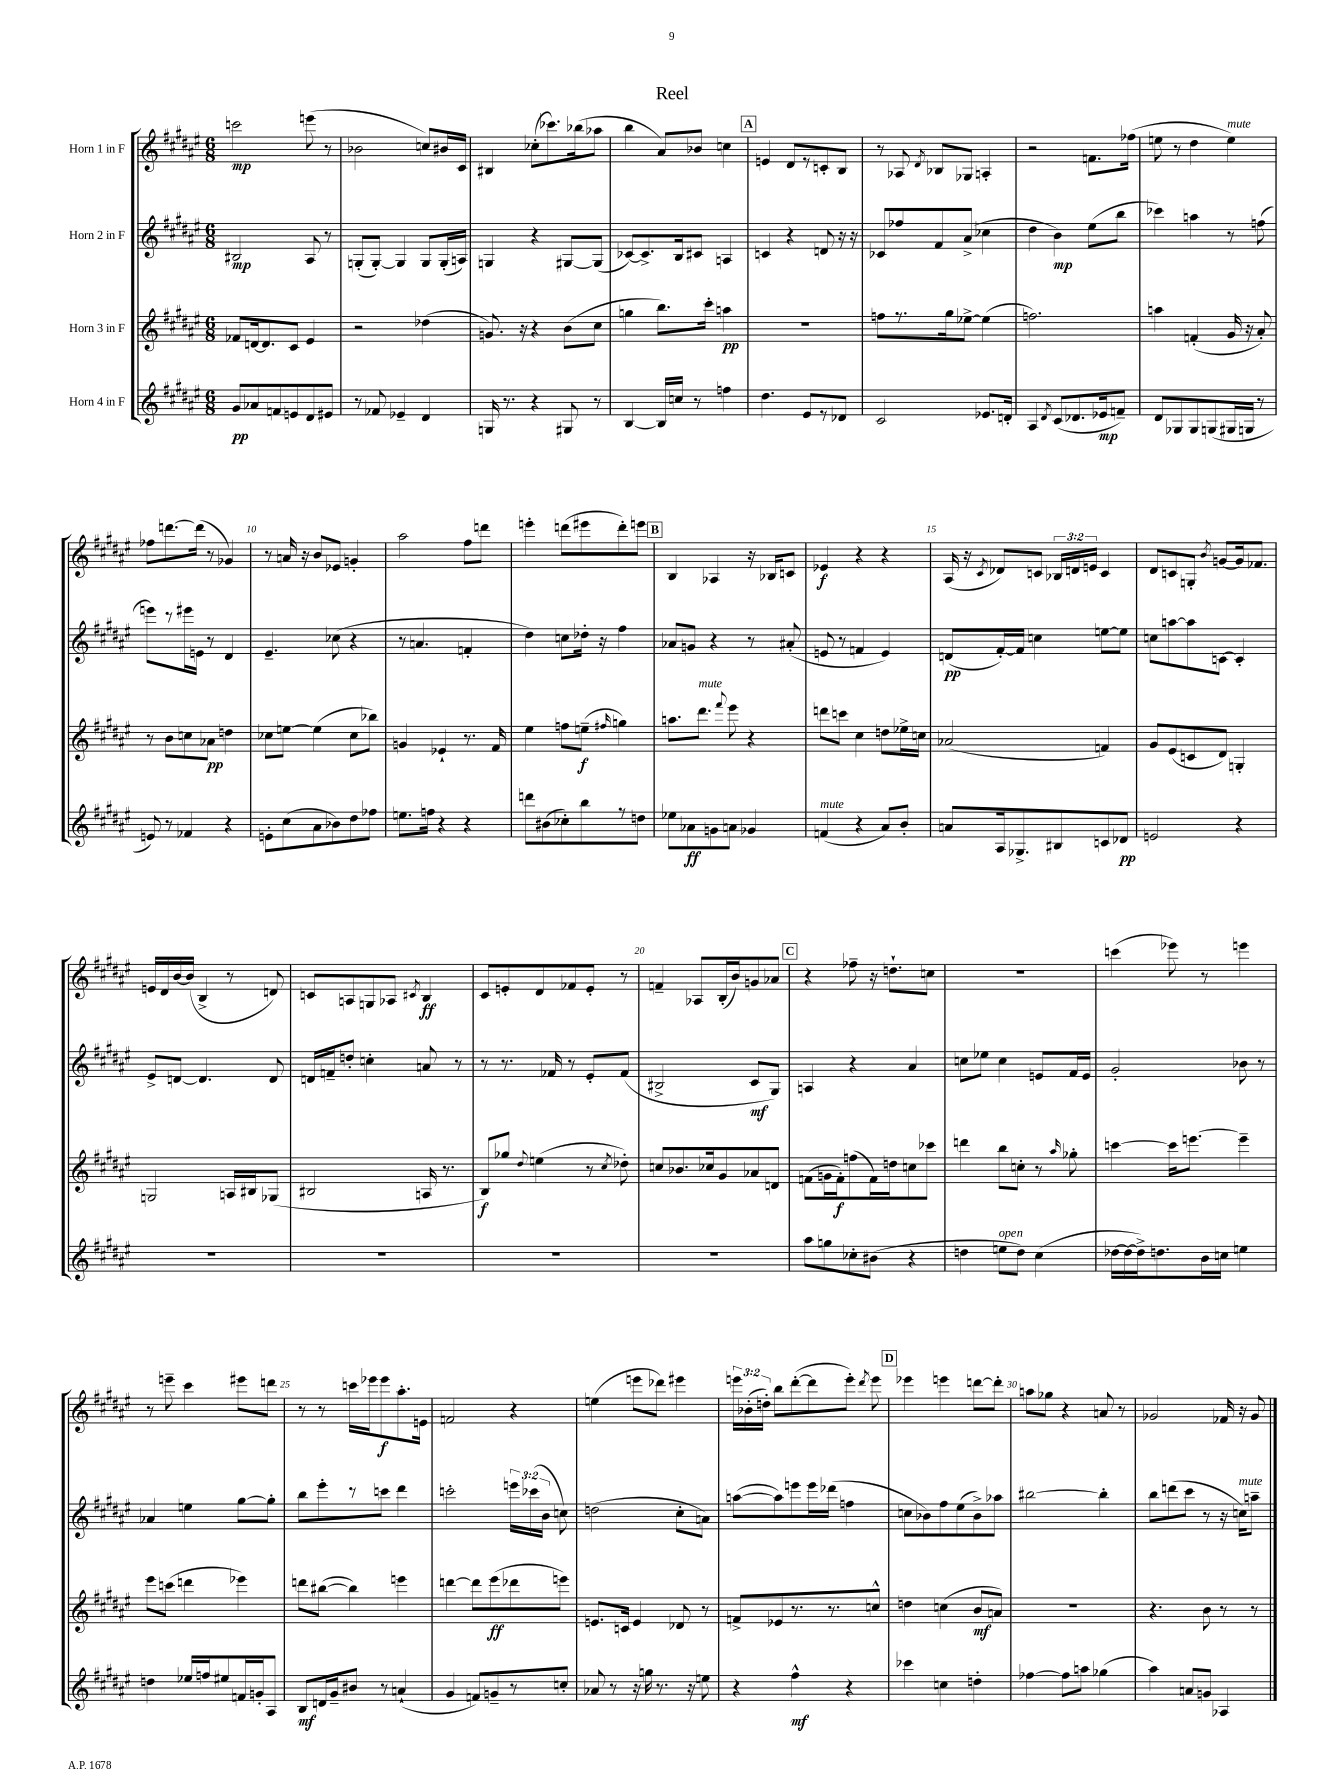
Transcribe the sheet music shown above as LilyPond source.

\header { title = "Reel" }
<<
\new StaffGroup <<
\new Staff = "s0" \with { instrumentName = "Horn 1 in F" } {
    \clef treble \key fis \major \numericTimeSignature \time 6/8 \override Staff.TupletNumber.text = #tuplet-number::calc-fraction-text
    \autoBeamOff c'''2\mp e'''8( r8 |
    bes'2 c''8[) bis'16 cis'16] |
    bis4 ces''8[-.( ces'''8.) bes''16( aes''8] |
    b''4 ais'8[) bes'8] c''4 |
    \mark \markup { \box "A" } e'4 dis'8[ r8 c'8-. b8] |
    r8 aes8 \acciaccatura { dis'8 } bes8[ ges8] a4-. |
    r2 f'8.[ fes''16]( |
    e''8 r8 dis''4 e''4^\markup { \italic "mute" }) |
    fes''8[ d'''8.~ d'''16]( r8 ges'4) |
    r8 a'16 r16 b'8[ ees'8] g'4-. |
    ais''2 fis''8[ d'''8] |
    e'''4-. d'''8[( eis'''8 d'''8-.) e'''8] |
    \mark \markup { \box "B" } b4 aes4 r16 bes16[ c'8] |
    ees'4\f r4 r4 |
    ais16( r16 \acciaccatura { cis'8 } des'8[) c'8] \tuplet 3/2 { bes16[ d'16 e'16] } c'4 |
    dis'8[ c'8 g8]-. \acciaccatura { b'8 } g'8[~ g'16 fes'8.] |
    e'16[ dis'16 b'16~ b'16]( b4-> r8 d'8) |
    c'8[ a8 g8 aes8] \acciaccatura { cis'8 } b4\ff |
    cis'8[ e'8-. dis'8 fes'8 e'8]-. r8 |
    f'4-- aes8[ b16-.( b'16) g'8 aes'8] |
    \mark \markup { \box "C" } r4 fes''8-- r16 d''8.[-! c''8] |
    r2. |
    c'''4( ees'''8) r8 e'''4 |
    r8 e'''8-- cis'''4 eis'''8[ d'''8] |
    r8 r8 c'''16[ ees'''16 ees'''8\f ais''8.-. e'16] |
    f'2 r4 |
    e''4( e'''8[ des'''8]) eis'''4 |
    \tuplet 3/2 { e'''16[ bes'16-.( d''16]-.) } b''8[ dis'''8~-.( dis'''8 e'''8]-.) \acciaccatura { dis'''8 } e'''8 |
    \mark \markup { \box "D" } ees'''4 e'''4 d'''8[~ d'''8]-. |
    a''8[ ges''8] r4 a'8 r8 |
    ges'2 fes'16 r16 ges'8 \bar "|." |
}
\new Staff = "s1" \with { instrumentName = "Horn 2 in F" } {
    \clef treble \key fis \major \numericTimeSignature \time 6/8 \override Staff.TupletNumber.text = #tuplet-number::calc-fraction-text
    \autoBeamOff bis2\mp ais8 r8 |
    g8[-.( g8]~-.) g4 g8[ g16-.( a16]) |
    g4 r4 gis8[~ gis8]( |
    ces'8[~) ces'8.-> b16 cis'8] a4 |
    \mark \markup { \box "A" } c'4 r4 d'8 r16 r16 |
    ces'8[ fes''8 fis'8 ais'8]->( ces''4 |
    dis''4 b'4\mp) eis''8[( b''8] |
    ces'''4) a''4 r8 f''8( |
    e'''8[) r8 eis'''16 e'16] r8 dis'4 |
    eis'4.-- ces''8( r4 |
    r8 a'4. f'4-. |
    dis''4) c''8[ des''16]-. r16 fis''4 |
    \mark \markup { \box "B" } aes'8[ g'8] r4 r8 ais'8-.( |
    e'8 r8 f'4 e'4) |
    d'8[\pp( fis'16~-.) fis'16] c''4 e''8[~ e''8] |
    c''8[ a''8~ a''8 c'8]~ c'4-. |
    eis'8[-> d'8]~ d'4. d'8 |
    d'16[ f'16-- d''8]-. c''4-. a'8 r8 |
    r8 r8. fes'16 r8 eis'8[-. fes'8]( |
    bis2-> cis'8[\mf gis8]) |
    \mark \markup { \box "C" } a4 r4 ais'4 |
    c''8[ ees''8] c''4 e'8[ fis'16 e'16] |
    gis'2-. bes'8 r8 |
    aes'4 e''4 gis''8[~ gis''8]-. |
    b''8[ eis'''8-. r8 c'''8] dis'''4 |
    c'''2-. \tuplet 3/2 { e'''16[ ces'''16( b'16] } c''8) |
    d''2( cis''8[-. a'8]) |
    a''8[~( a''8) e'''8 e'''16 des'''16]( f''4 |
    \mark \markup { \box "D" } c''8[ bes'8) fis''8 eis''8( bes'8->) aes''8] |
    bis''2~ bis''4-. |
    b''8[ d'''8( cis'''8] r8 r16 c''16[^\markup { \italic "mute" }) a''8]-- \bar "|." |
}
\new Staff = "s2" \with { instrumentName = "Horn 3 in F" } {
    \clef treble \key fis \major \numericTimeSignature \time 6/8
    \autoBeamOff fes'8[ d'16~ d'8. cis'8] eis'4 |
    r2 des''4( |
    g'8.) r16 r4 b'8[( cis''8] |
    g''4 b''8.[) cis'''16]-. a''4\pp |
    \mark \markup { \box "A" } R2. |
    f''8[ r8. gis''16 ees''8]~-> ees''4( |
    f''2.) |
    a''4 f'4-.( gis'16 r16 ais'8-.) |
    r8 b'8[ c''8 aes'8]\pp d''4 |
    ces''8[ e''8]~ e''4( ces''8[ bes''8]) |
    g'4 ees'4-! r8. fis'16 |
    eis''4 f''8[ e''8]--\f( \grace { fis''16 } g''4) |
    \mark \markup { \box "B" } a''8.[ dis'''8.]^\markup { \italic "mute" } \appoggiatura { fis'''8 } eis'''8 r4 |
    d'''8[ c'''8] cis''4 d''8[ ees''16-> c''16] |
    aes'2( f'4) |
    gis'8[ eis'8( c'8 dis'8]) g4-. |
    g2 a16[ bis16 ges8]( |
    bis2 a16 r8. |
    b8[\f) ges''8] \appoggiatura { dis''8 } e''4( r8 \acciaccatura { cis''8 } des''8-.) |
    c''8[ bes'8. ces''16 gis'8 aes'8 d'8] |
    \mark \markup { \box "C" } f'8[( g'16 f'16-.\f) f''8( f'16) d''16 c''8 ces'''8] |
    d'''4 b''8[ c''8]-. r8 \grace { ais''16 } ges''8-. |
    c'''4~ c'''16[ e'''8.]~ e'''4-- |
    eis'''8[ c'''8]( d'''4 ees'''4) |
    d'''8[ bis''8]~( bis''4) e'''4 |
    d'''4~ d'''8[ eis'''8\ff( des'''8 e'''8]) |
    e'8.[ c'16] e'4 des'8 r8 |
    f'8[-> ees'8 r8. r8. c''8]-^ |
    \mark \markup { \box "D" } d''4 c''4( b'8[\mf a'8]) |
    R2. |
    r4. b'8 r8 r8 \bar "|." |
}
\new Staff = "s3" \with { instrumentName = "Horn 4 in F" } {
    \clef treble \key fis \major \numericTimeSignature \time 6/8
    \autoBeamOff gis'8[\pp aes'8 f'8 e'8 dis'8 eis'8] |
    r8 fes'8 ees'4-- dis'4 |
    g16 r8. r4 gis8 r8 |
    b4~ b16[ c''16] r8 f''4 |
    \mark \markup { \box "A" } dis''4. eis'8[ r8 des'8] |
    cis'2 ees'8.[ d'16]-. |
    ais4 \acciaccatura { dis'8 } cis'8[( des'8. ees'16\mp f'8]--) |
    dis'8[ ges8 ges8 g8( gis16 g16] r8 |
    e'8) r8 fes'4 r4 |
    e'8[-. cis''8( ais'8 bes'8) dis''8 fes''8] |
    e''8.[ f''16] r4 r4 |
    d'''8[ bis'8( ces''8-.) b''8 r8 d''8] |
    \mark \markup { \box "B" } ees''8[ aes'8\ff g'8 a'8] ges'4 |
    f'4^\markup { \italic "mute" }( r4 ais'8[) b'8]-. |
    a'8[ ais16 ges8.-> bis8 c'8 des'8]\pp |
    e'2 r4 |
    R2. |
    R2. |
    R2. |
    R2. |
    \mark \markup { \box "C" } ais''8[ g''8 ces''8-. bis'8]( r4 |
    d''4 e''8[^\markup { \italic "open" } d''8]) cis''4( |
    des''16[~ des''16~ des''16->) d''8. b'16 c''16] e''4 |
    d''4 ees''16[ f''16 eis''8 f'16 g'16-. ais8] |
    b8[\mf d'16 gis'16-- bis'8] r8 a'4-!( |
    gis'4 f'8[) g'8-- r8 c''8]-. |
    aes'8 r8 r16 g''16 r8. r16 e''8 |
    r4 fis''4-^\mf r4 |
    \mark \markup { \box "D" } ces'''4 c''4 d''4-. |
    fes''4~ fes''8[ a''8] ges''4( |
    ais''4) a'8[ g'8] aes4 \bar "|." |
}
>>
>>
\layout { \context { \Score \override BarNumber.break-visibility = ##(#f #t #t) barNumberVisibility = #(every-nth-bar-number-visible 5) } }
